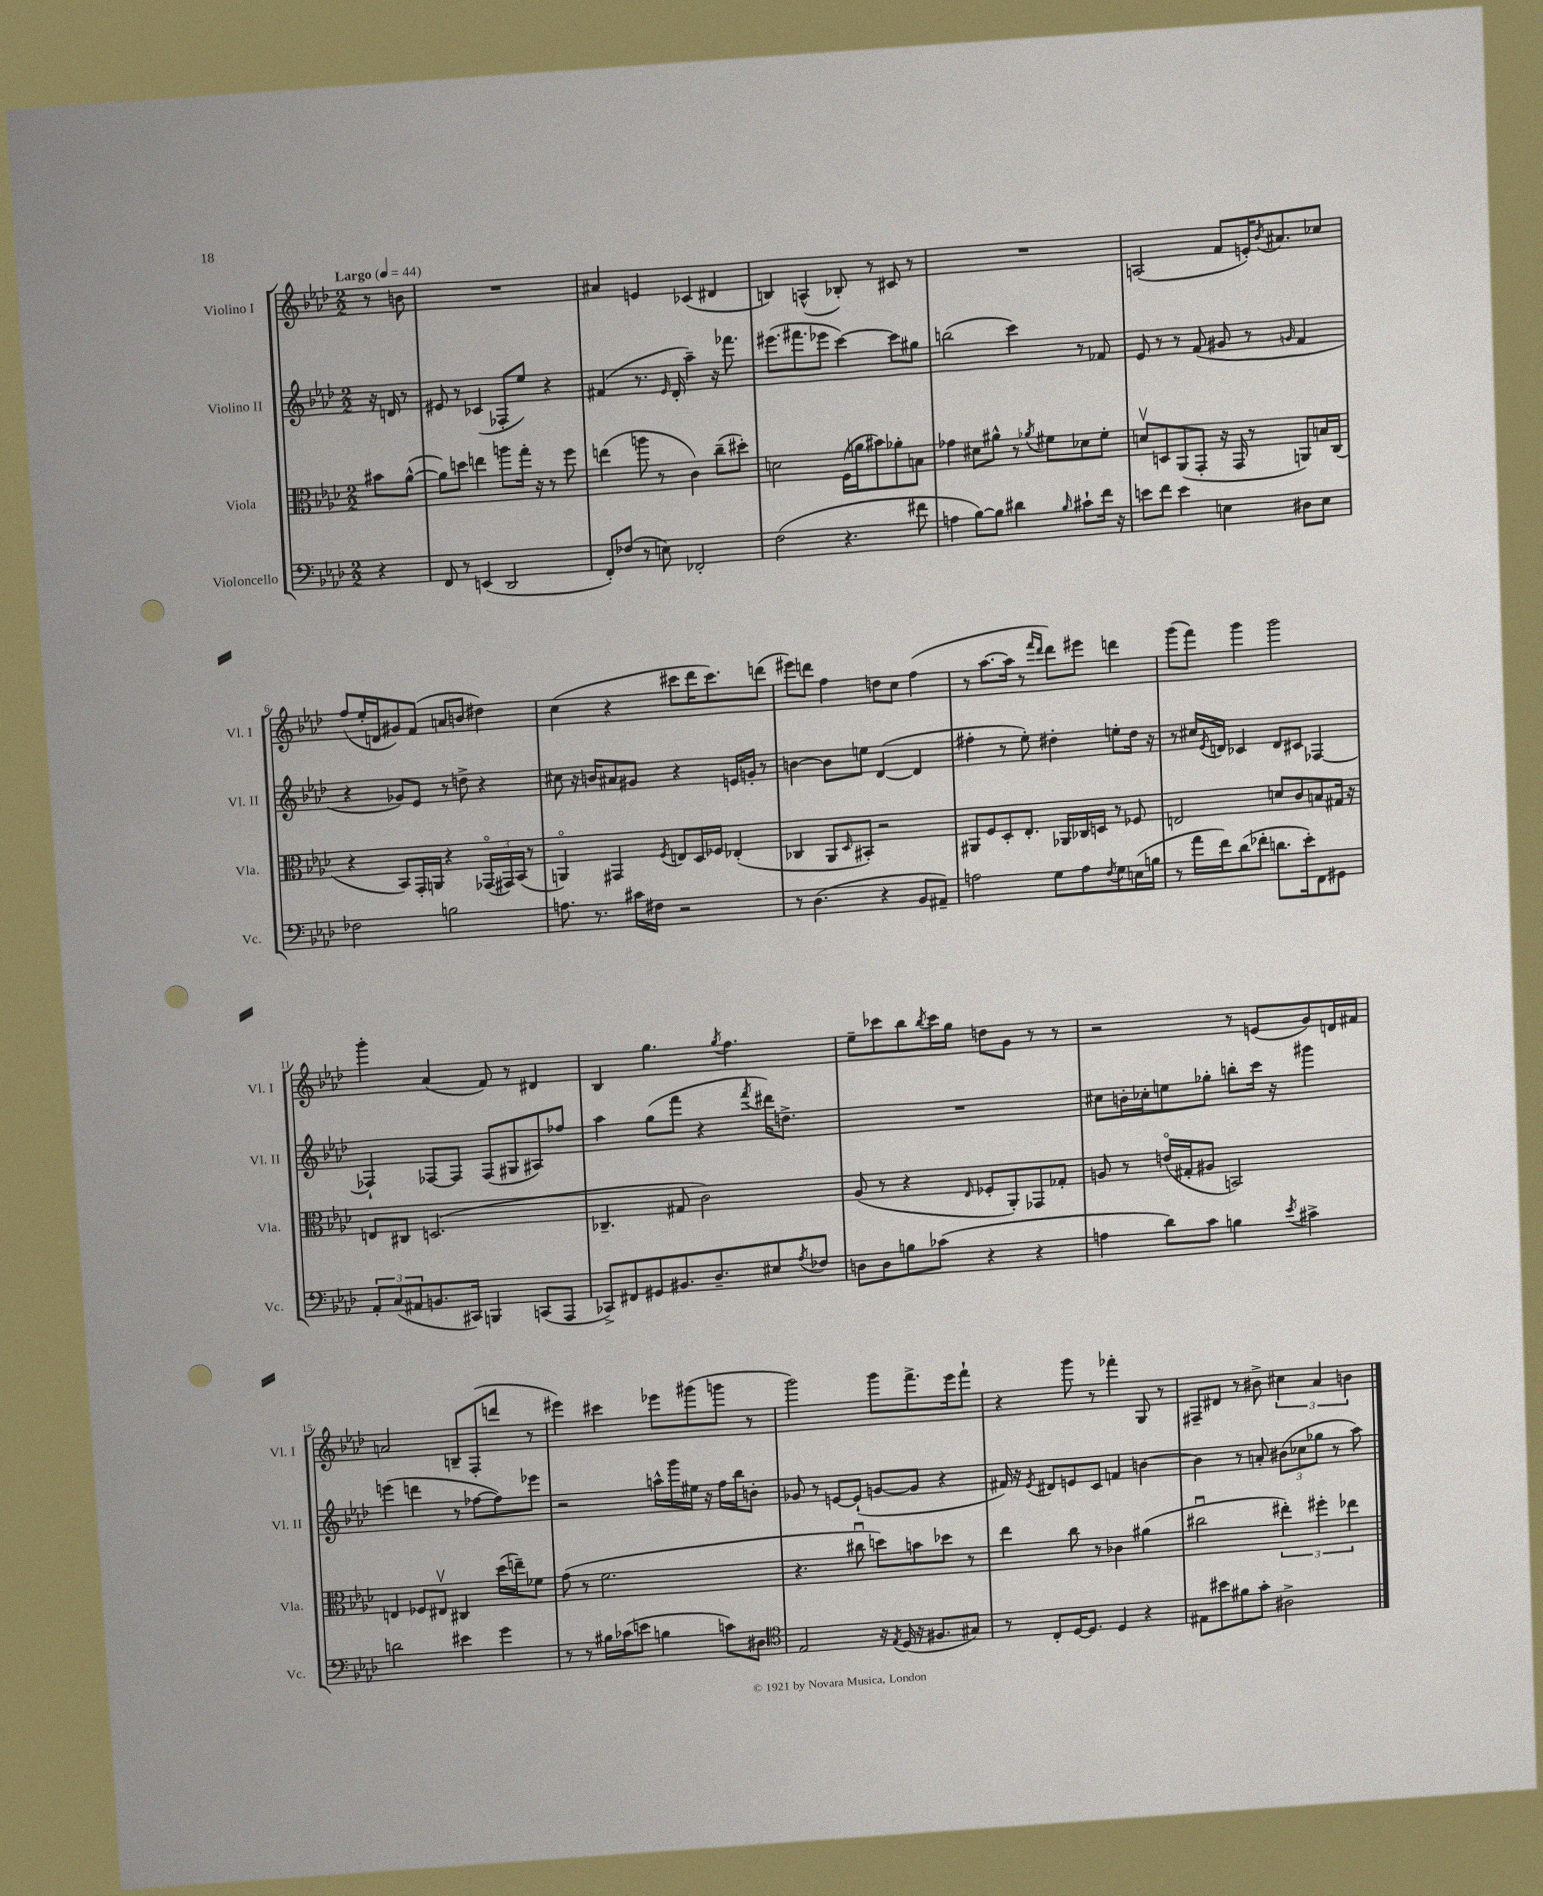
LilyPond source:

<<
\new StaffGroup <<
\new Staff = "s0" \with { instrumentName = "Violino I" shortInstrumentName = "Vl. I" } {
    \clef treble \key aes \major \numericTimeSignature \time 2/2 \partial 4 \tempo "Largo" 4 = 44
    r8 b'8 |
    R1 |
    ais'4 e'4 ces'4( dis'4 |
    b4) a4-^( bes8-.) r8 cis'8 r8 |
    R1 |
    a2( f'8 e'16-.) \acciaccatura { bes'8 } ais'8. ces''8 |
    f''8( ees''16-. d'16 gis'8) f'8( a'8 b'8 dis''4) |
    c''4( r4 cis'''8 des'''16 cis'''8.) d'''8( |
    eis'''8) d'''8 f''4 d''8 c''8 f''4( |
    r8 aes''8.~ aes''16 r8 \grace { f'''16 des'''16 } des'''8) eis'''8 d'''4 |
    g'''8( f'''8) g'''4 g'''2 |
    g'''4-. aes'4( f'8) r8 dis'4 |
    bes4 g''4. \acciaccatura { g''8 } f''4. |
    ees''8-- ces'''8 bes''8 \acciaccatura { bes''8 } ces'''16 g''16 d''8 g'8 r8 r8 |
    r2 r8 e'8( g'8) d'16 fis'16 |
    a'2 b8-- f8-.( d'''8 r8 |
    eis'''4) cis'''4 ees'''8 gis'''8( g'''8 r8 |
    g'''2) g'''8 f'''8.-> ees'''16 f'''8-! |
    r4 g'''8 r8 fes'''4-. g8 r8 |
    fis8-- dis'8 r8 bis'8-> \tuplet 3/2 { cis''4 aes'4 b'4 } \bar "|." |
}
\new Staff = "s1" \with { instrumentName = "Violino II" shortInstrumentName = "Vl. II" } {
    \clef treble \key aes \major \numericTimeSignature \time 2/2 \partial 4
    r16 d'16 r8 |
    eis'8 r8 ces'4( fes8-. ees''8) r4 |
    fis'4( r8. \grace { ees'16 } des'16-. aes''4--) r16 fes'''8. |
    eis'''8.( fis'''8. ees'''8 c'''4~) c'''8 gis''8 |
    b''2( c'''4) r8 fes'8 |
    ees'8 r8 r8 f'8( gis'8 r8 \grace { g'16 } f'4 |
    r4 ges'8) ees'8 r8 d''8-> r4 |
    cis''8 r16 b'16 ais'8 gis'8 r4 e'16 g'16-. r8 |
    b'4~ b'8 e''8 des'4~( des'4 |
    fis''4-. r8 ees''8-.) dis''4-. e''8-. dis''16 r16 |
    r8 cis''16 \acciaccatura { ees'8 } d'16 ces'4 d'8 cis'8 fes4~ |
    fes4-! fes8~ fes8 fes8( gis8 ais8) fes''8 |
    aes''4 g''8( f'''8 r4 \acciaccatura { f'''8 } dis'''16) d''8.-> |
    R1 |
    cis''8 b'16-. ces''16-. e''8 ges''8-. b''8-. c'''16 r16 gis'''4 |
    e'''4( d'''4 r8 fes''8~ fes''8) ees'''8 |
    r2 a''16-^ g'''16 eis''16 r16 f''16 bes''16 b'8-. |
    ges'8 r8 e'8~ e'8-!( g'8~ g'8 r4 |
    fis'16) r16 \acciaccatura { ees'8 } dis'8 e'8 c'8 f'4 b'4~ |
    b'4 r8 a'8-. \tuplet 3/2 { bis'8( ces''8 ges''8 } r8 aes''8) \bar "|." |
}
\new Staff = "s2" \with { instrumentName = "Viola" shortInstrumentName = "Vla." } {
    \clef alto \key aes \major \numericTimeSignature \time 2/2 \partial 4
    bis'8 aes'8~-^( |
    aes'8) d''8 e''4 a''8 g''16-. r16 r8 f''8 |
    e''4( a''8 r8 c'4) c''8--( dis''8-.) |
    d'2 f16( a'16 bis'8) aes'8-. b8 |
    ges'4 dis'8 ais'8-^ r8 \acciaccatura { aes'8 } fis'8 des'8 fis'8-. |
    d'8\upbow d8 aes,8( g,8-. r16 g,16 r8 a,8) b16 c16( |
    r4 bes,8) g,16-. a,16 r4 \tuplet 3/2 { ges,16\flageolet( gis,16) bes,16( } r8 |
    a,4\flageolet) gis,4 \acciaccatura { f8 } e8 des16 fes16 ees4-.( |
    ces4 aes,8 \grace { des16 } bis,8-.) r2 |
    ais,8 f8 des8-. ees8.-. aes,16 ces16 d16 r8 fes8 |
    e2 d'8 c'8 b8 gis16 r16 |
    e8 cis8 d2.( |
    ces4.-- gis8 c'2) |
    aes8( r8 r4 \grace { ees16 } fes8-. aes,8-.) ges,8 ges8-. |
    a8 r8 e'16\flageolet( gis16-. ais8 b,2) |
    e4 fes8 eis8\upbow cis4 des''16( e''16--) fes'8 |
    g'8( r8 f'2. |
    r4. cis''8\downbow d''8) b'8 des''8 r8 |
    ees''4 c''8 r8 ces'4 ais'4( |
    cis''2\downbow \tuplet 3/2 { eis''4-.) fis''4-. ees''4 } \bar "|." |
}
\new Staff = "s3" \with { instrumentName = "Violoncello" shortInstrumentName = "Vc." } {
    \clef bass \key aes \major \numericTimeSignature \time 2/2 \partial 4
    r4 |
    f,8 r8 e,4( des,2 |
    f,8-.) fes8( r8 e8) fes,2-. |
    f2( r4. fis'8 |
    a4 bes8~) bes8 dis'4 \grace { bes16 } cis'8-! f'16 r16 |
    e'8 f'8 e'4 e4 dis8 e8 |
    fes2 b2 |
    a8. r8. cis'16 fis16 r2 |
    r8 des4.( r4 bes,8 ais,8--) |
    a2 g8 a8 \acciaccatura { f8 } g8 e16( b16 |
    r8 aes'16 f'16) des'8( fes'8-. d'8. ees'16-.) f,8 gis,8 |
    \tuplet 3/2 { aes,8-. c8( ais,8 } b,8. cis,16) b,,4 c,8( aes,,8 |
    ces,8->) fis,8 gis,8 bis,8. des8.-- eis8 \acciaccatura { aes8 } fes8 |
    d8 d8 b8 ces'8( r4 r4 |
    a4 des'8) c'8 b4 \acciaccatura { ees'8 } cis'4-> |
    d'2 eis'4 g'4 |
    r8 r8 bis16 ces'16( e'8 b4 c'8) dis8 |
    \clef tenor ees2 r16 \acciaccatura { ees8 } des16( r16 fis8. gis8) |
    r8 c8-. des16~ des8. des4 r4 |
    eis8 bis'8 fis'8 g'8-. ais2-> \bar "|." |
}
>>
>>
